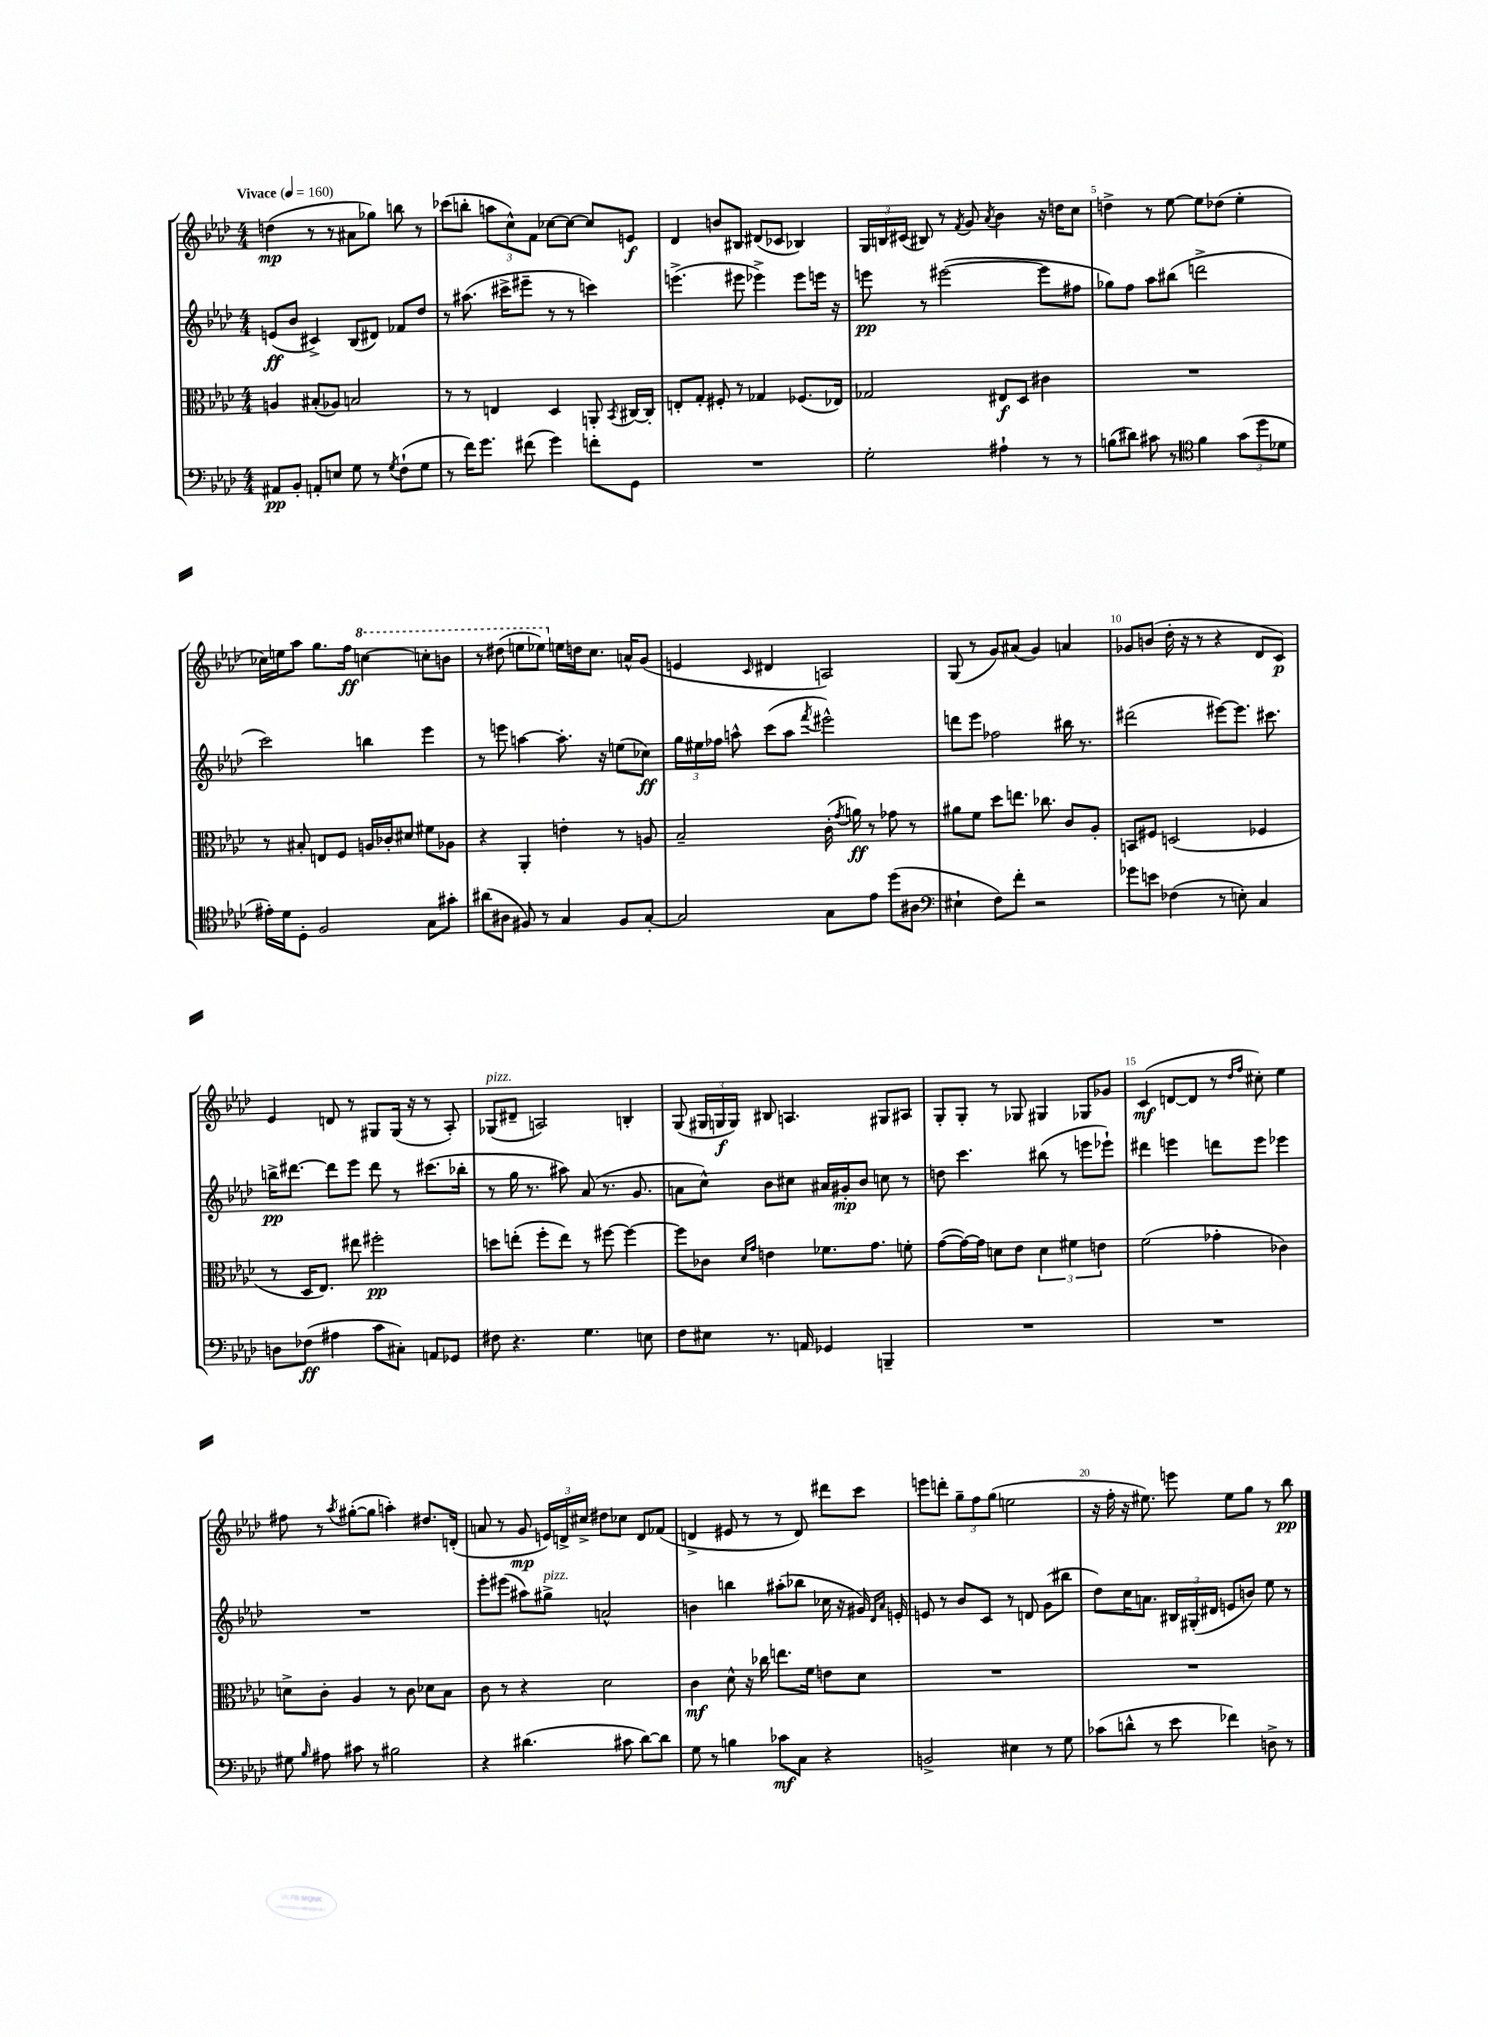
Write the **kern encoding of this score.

**kern	**kern	**kern	**kern
*staff4	*staff3	*staff2	*staff1
*clefF4	*clefC3	*clefG2	*clefG2
*k[b-e-a-d-]	*k[b-e-a-d-]	*k[b-e-a-d-]	*k[b-e-a-d-]
*M4/4	*M4/4	*M4/4	*M4/4
*MM160	*MM160	*MM160	*MM160
8AA#	4A	(8e	(4dd
8BB-'	.	8b-	.
8AA'	(8B#'	4c#^)	8r
8E	8A-)	.	8r
8G	2B	(8B-	8a#
8r	.	8d#)	8gg-)
8qG	.	.	.
(8F`	.	8f-	8bb
8G	.	8dd-	8r
=	=	=	=
8r	8r	8r	(8ccc-
16f)	8r	(8.aa#	8bb'
8.g	.	.	.
.	4E	.	12aa
.	.	16ccc#^	.
.	.	.	12cc^^)
(8f#	.	8eee#~	.
.	.	.	12f
4g)	4D-	8r	[8cc-
.	.	8r	8cc-_
8f'	8AA'	4ccc)	8cc-]
.	8qBB-	.	.
8GG	[16C#	.	8e
.	16C#']	.	.
=	=	=	=
1r	8E'	(4.eee^	4d-
.	8G'	.	.
.	8F#'	.	8b
.	8r	8eee#	8B#
.	4G-	4eee-^)	(8d#
.	.	.	8c-
.	(8.F-	8eee-	4B-)
.	.	16eee	.
.	16E-)	16r	.
=	=	=	=
2G'	2G-	8eee	24G
.	.	.	24B
.	.	.	(24c#
.	.	8r	8B#)
.	.	([2eee#	8r
.	.	.	8qf
.	.	.	8g
.	.	.	8qa-
4A#`	8E#	.	4b-
.	8D-	.	.
8r	4c#	8eee#]	16r
.	.	.	16dd
8r	.	8ff#	8cc
=	=	=	=
(8B	1r	8gg-)	4dd^
8d#)	.	8ff	.
8c#	.	8aa-	8r
8r	.	(8bb#	[8ee-
*clefC4	*	*	*
4f	.	2ddd^	8ee-]
.	.	.	(8dd-
(12g	.	.	4ee-'
12dd-	.	.	.
12d-	.	.	.
=	=	=	=
16e#')	8r	2ccc)	16cc-)
16d-	.	.	16ee
8D-'	8B#'	.	8aa-
2F	8E	.	8.gg
.	8F	.	.
.	.	.	16ff
.	16A	4bb	[4ccc
.	16c-'	.	.
.	8d#	.	.
8G	8f#	4eee-	8ccc']
8g#'	8A-	.	8bb
=	=	=	=
(8a#	4r	8r	8r
8A#	.	8eee	(8ddd#
8F#)	4AA-'	[4aa	8eee
8r	.	.	8eee-)
4G	4e'	8.aa']	16ee
.	.	.	16dd
.	.	.	8.cc
.	.	16r	.
8F#	8r	(8ee	.
.	.	.	16a^^
[8G'	8A	8cc-)	(8g
=	=	=	=
2G]	2B-~	24gg	4e
.	.	24ee#	.
.	.	24ff-	.
.	.	8aa^^	.
.	.	.	16qqc
.	.	(8ccc	4d#
.	.	8aa	.
.	.	8qfff	.
8G	(16c'	2eee#^^)	2A)
.	8qg	.	.
.	16a)	.	.
8e-	8r	.	.
(8dd-	8g-	.	.
8A#	8r	.	.
=	=	=	=
*clefF4	*	*	*
4E#`	8a#	8ddd	(8G
.	8f	8eee-	8r
8F)	8dd-	2ff-	8g)
8f'	8.ee	.	(8a#
2r	.	.	4g)
.	8.cc-	.	.
.	8c	16bb#	4a
.	.	8.r	.
.	8A-'	.	.
=	=	=	=
8g-	8BB	(2ddd#	8g-
8e	8F#	.	(8b
(4F-	(2D	.	16dd-'
.	.	.	16r
.	.	.	8r
8r	.	[8eee#)	4r
8E')	.	8.eee#]	.
4C	4F-	.	8d-
.	.	8.ccc#	.
.	.	.	8c)
=	=	=	=
8D	8r	16bb^	4e-
.	.	[8.ddd#	.
(8F-	16D-	.	.
.	8.E-)	.	.
4A#	.	8ddd#]	8d
.	8ee#	8eee-	8r
8c	2ff#'	8ddd#	8G#
8C#')	.	8r	(16G#
.	.	.	16r
8AA	.	(8.ccc#	8r
8GG-	.	.	8A-')
.	.	16bb-'	.
=	=	=	=
8F#	8dd	8r	(8G-
4.r	(8ee'	16gg	8d#~
.	.	8.r	.
.	8ff'	.	2A)
.	8ee)	8aa#)	.
4.G	8r	(8a-	.
.	[8ff#	8.r	.
.	4ff#_	.	4B'
.	.	8.g	.
8E	.	.	.
=	=	=	=
8F	8ff#]	8a	(8G
8E#	8c-	8cc^^)	24G#
.	.	.	24G
.	.	.	24G)
.	16qqd-	.	.
.	16qqg	.	.
8.r	4e	8b-	8B#
.	.	8cc#	4.A
16AA	.	.	.
4GG-	8.f-	16a#	.
.	.	16g#'	.
.	.	8b-	.
.	8.g	.	.
4BBB~	.	8cc	8G#
.	8f'	8r	8A#
=	=	=	=
1r	([8g	8dd	8G'
.	16g_)	4.ccc	8G'
.	16g]	.	.
.	8d	.	8r
.	8e-	.	8G-
.	6d	(8bb#	4G#
.	.	8r	.
.	6f#	.	.
.	.	8eee	8G-
.	6e	.	.
.	.	8eee-`)	8g-
=	=	=	=
1r	(2f	4ddd#	(4c
.	.	4eee	[8d
.	.	.	8d]
.	4g-'	8ddd	8r
.	.	.	16qqdd-
.	.	.	16qqff
.	.	8eee	8cc#')
.	4c-)	4eee-	4ee-
=	=	=	=
8G#	8d^	1r	8ff#
16qqB-	.	.	.
8A#	8c'	.	8r
.	.	.	8qaa-
8c#	4A-	.	([8gg#'
8r	.	.	8gg#]
2B#	8r	.	4aa')
.	8c	.	.
.	8d-	.	8.dd#
.	8B-	.	.
.	.	.	(16d'
=	=	=	=
4r	8c	8eee-'	8a
.	8r	(8eee#	8r
(4.d#	4r	8aa#)	8g
.	.	8gg#^	24e)
.	.	.	24d^
.	.	.	24cc#^
.	2d-	2a^^	8dd#
8c#	.	.	8cc-
[8d#)	.	.	8d
8d#]	.	.	(8f-
=	=	=	=
8G	4c	4b	4d^
8r	.	.	.
4B	8d-^^	4bb	8e#
.	16r	.	8r
.	16cc-	.	.
8c-	8.ee	(8aa#'	8r
8C	.	8bb-	8d)
.	16f	.	.
4r	8e	16cc-	8ddd#
.	.	16r	.
.	8d-	16g#)	8ccc
.	.	16qqd-	.
.	.	16qqa-	.
.	.	16e'	.
=	=	=	=
2BB^	1r	8e	8eee
.	.	8r	8ddd'
.	.	8b-	12gg~
.	.	.	12ff
.	.	8c	.
.	.	.	(12gg
4E#	.	8r	2ee
.	.	8d	.
8r	.	(8g	.
8G	.	8bb#	.
=	=	=	=
(8c-	1r	8dd-)	16r
.	.	.	16ff'
8d^^	.	16cc	16r
.	.	8.a	8.ee#)
8r	.	.	.
8e-	.	24B#	8eee
.	.	(24G#'	.
.	.	24d#	.
4f-)	.	8e	8ee#
.	.	8b)	8gg
8D^	.	8ee-	8r
8r	.	8r	8bb-
==	==	==	==
*-	*-	*-	*-
